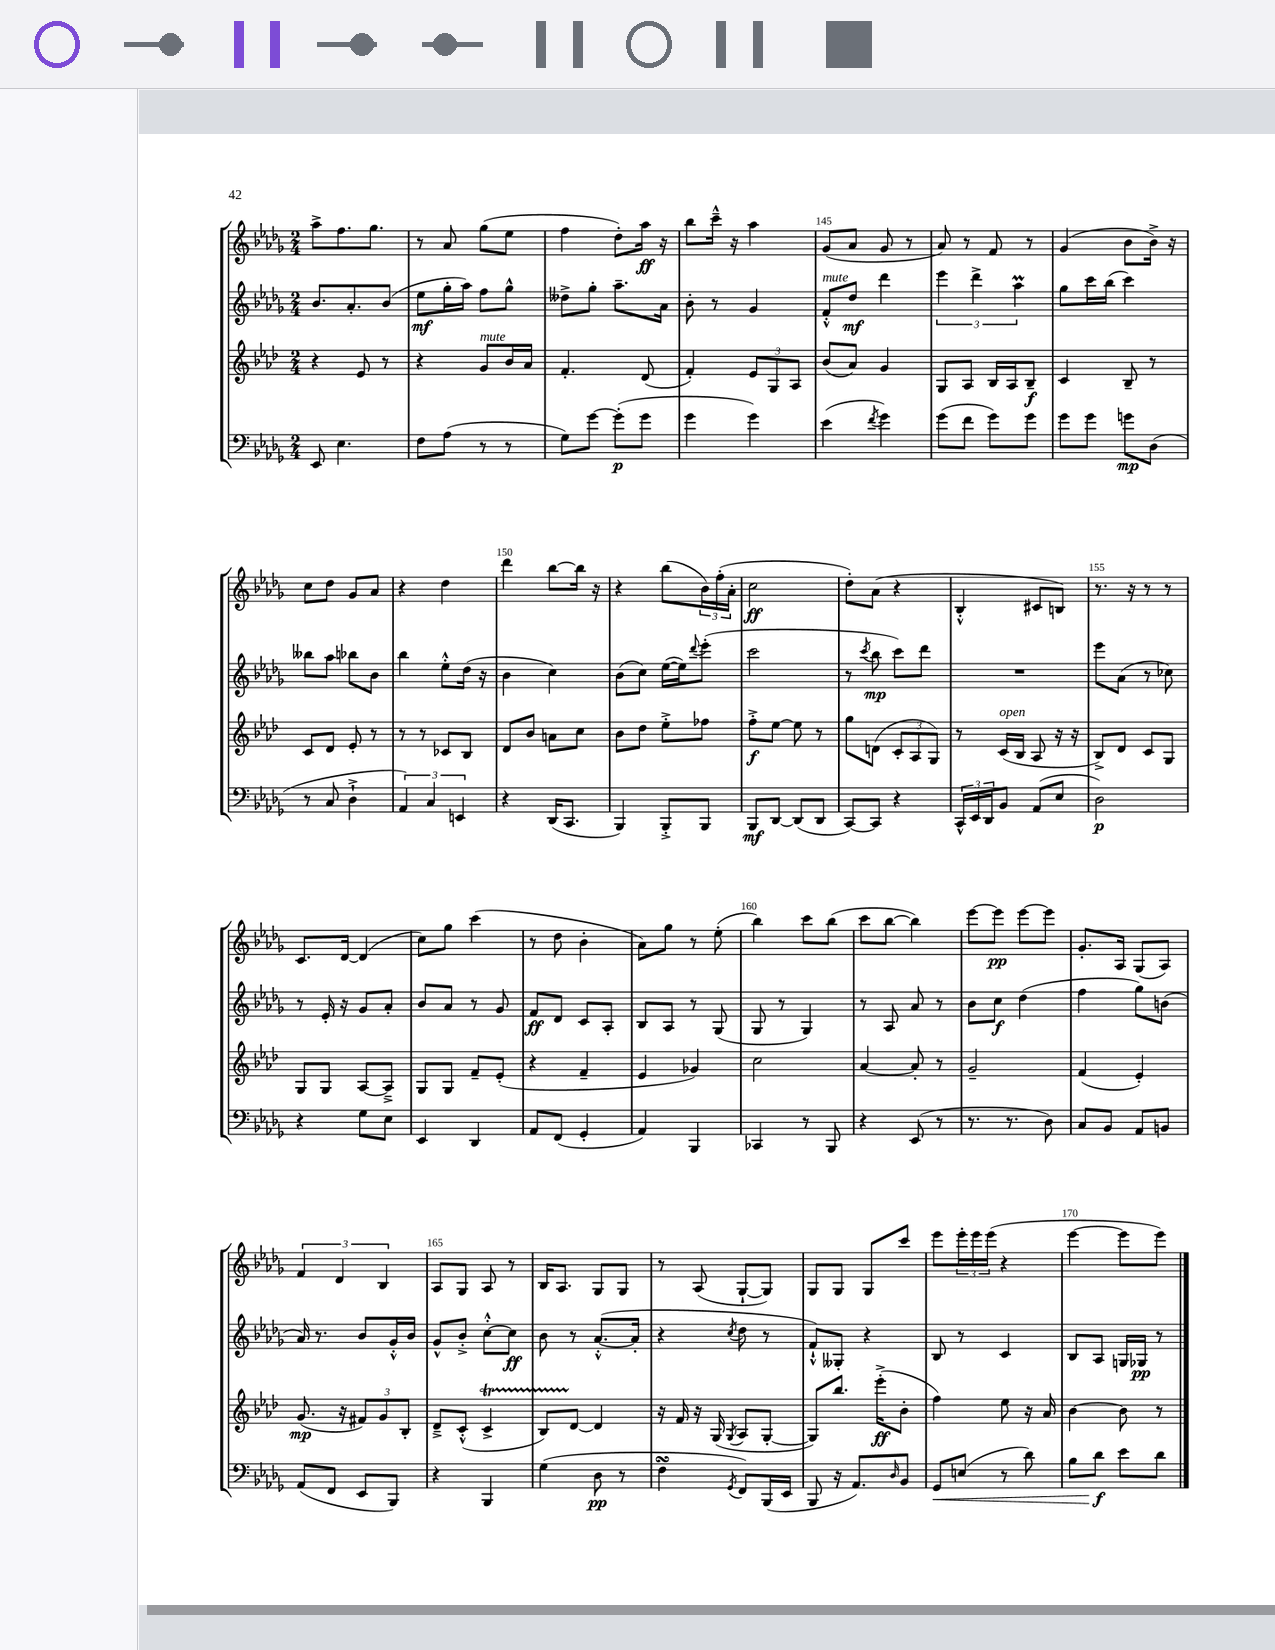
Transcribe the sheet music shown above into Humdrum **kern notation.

**kern	**kern	**kern	**kern
*staff4	*staff3	*staff2	*staff1
*clefF4	*clefG2	*clefG2	*clefG2
*k[b-e-a-d-g-]	*k[b-e-a-d-]	*k[b-e-a-d-g-]	*k[b-e-a-d-g-]
*M2/4	*M2/4	*M2/4	*M2/4
8EE-/	4r	8.b-/L	8aa-^\L
4.E-\	.	.	8.ff\
.	.	8.a-'/	.
.	8e-/	.	.
.	.	.	8.gg-\J
.	8r	(8b-/J	.
=	=	=	=
8F\L	4r	8ee-\L	8r
(8A-\J	.	16gg-'\L	8a-/
.	.	16aa-\JJ)	.
8r	8g/L	8ff\L	(8gg-\L
8r	16b-/L	8gg-^^\J	8ee-\J
.	16a-/JJ	.	.
=	=	=	=
8G-\L)	4.f'/	8dd--^\L	4ff\
[8g-\J	.	8gg-'\J	.
(8g-'\]L	.	8.aa-~\L	8dd-'\L)
8g-\J	(8d-/	.	16aa-\Jk
.	.	16a-\Jk	16r
=	=	=	=
4g-\	4f'/)	8b-'\	8bb-\L
.	.	8r	16ccc~^^\Jk
.	.	.	16r
4g-\)	12e-/L	4g-/	4aa-\
.	12G/	.	.
.	12A-/J	.	.
=	=	=	=
(4e-\	(8b-/L	8f'^^/L	(8g-/L
.	8a-/J)	8dd-/J	8a-/J
8qf/	.	.	.
4g-\)	4g/	4ddd-\	8g-/
.	.	.	8r
=	=	=	=
(8g-\L	8G/L	6eee-\	8a-/)
8f\J	8A-/J	.	8r
.	.	6ddd-^\	.
8g-\L)	16B-/LL	.	8f/
.	16A-/J	.	.
.	.	6aa-\	.
8g-\J	8B-~/J	.	8r
=	=	=	=
8g-\L	4c/	8gg-\L	(4g-/
8g-\J	.	16ccc\L	.
.	.	(16bb-\JJ	.
8g\L	8B-~/	4ccc\)	8b-\L
(8D-\J	8r	.	16b-^\Jk)
.	.	.	16r
=	=	=	=
8r	8c/L	8bb--\L	8cc\L
8C/	8d-/J	8aa-\J	8dd-\J
4D-`^\	8e-'/	8bb-\L	8g-/L
.	8r	8b-\J	8a-/J
=	=	=	=
6AA-/)	8r	4bb-\	4r
.	8r	.	.
6C/	.	.	.
.	8c-/L	8ee-'^^\L	4dd-\
6EE/	.	.	.
.	8B-/J	(16dd-\Jk	.
.	.	16r	.
=	=	=	=
4r	8d-/L	4b-\	4ddd-\
.	8b-/J	.	.
(16DD-/LK	8a\L	4cc\)	[8bb-\L
8.CC/J	.	.	.
.	8cc\J	.	16bb-\]Jk
.	.	.	16r
=	=	=	=
4BBB-/)	8b-\L	(8b-\L	4r
.	8dd-\J	8cc\J)	.
8BBB-'^/L	8ee-'^\L	([16ee-\LL	(8bb-\L
.	.	16ee-\]J)	.
.	.	8qqddd-/	.
8BBB-/J	8ff-\J	(8eee-'\J	24b-\L)
.	.	.	(24ff'\
.	.	.	24a-'\JJ
=	=	=	=
8BBB-/L	8ff'^\L	2ccc\	2cc\
[8DD-/J	[8ee-\J	.	.
(8DD-/]L	8ee-\]	.	.
8DD-/J	8r	.	.
=	=	=	=
[8CC/L)	8gg\L	8r	8dd-'\L)
.	.	8qccc/	.
8CC/]J	(8d\J	8bb-\	(8a-\J
4r	12c'/L	8ccc\L)	4r
.	12A-/	.	.
.	.	8ddd-\J	.
.	12G/J)	.	.
=	=	=	=
24CC^^/LL	8r	2r	4B-'^^/
24EE-/	.	.	.
24DD-/J	.	.	.
8BB-/J	(16c/LL	.	.
.	16B-/JJ	.	.
(8AA-/L	8A-/	.	8c#/L
8E-/J	16r	.	8B/J)
.	16r	.	.
=	=	=	=
2D-\)	8B-^/L)	8eee-\L	8.r
.	8d-/J	(8a-\J	.
.	.	.	16r
.	8c/L	8r	8r
.	8G/J	8cc-\)	8r
=	=	=	=
4r	8G/L	8r	8.c/L
.	8G/J	16e-'/	.
.	.	16r	[16d-/Jk
8G-\L	[8A-/L	8g-/L	(4d-/]
8E-\J	8A-~^/]J	8a-'/J	.
=	=	=	=
4EE-/	8G/L	8b-/L	8cc\L)
.	8G/J	8a-/J	8gg-\J
4DD-/	8f~/L	8r	(4ccc\
.	(8e-'/J	8g-/	.
=	=	=	=
8AA-/L	4r	8f/L	8r
(8FF/J	.	8d-/J	8dd-\
4GG-'/	4f~/	8c/L	4b-'\
.	.	8A-'/J	.
=	=	=	=
4AA-/)	4e-/	8B-/L	8a-\L)
.	.	8A-/J	8gg-\J
4BBB-/	4g-/)	8r	8r
.	.	(8G-/	(8ee-'\
=	=	=	=
4CC-/	2cc\	8G-/	4bb-\)
.	.	8r	.
8r	.	4G-/)	8ccc\L
8BBB-/	.	.	(8bb-\J
=	=	=	=
4r	[4a-/	8r	8ccc\L
.	.	8A-/	[8bb-\J
(8EE-/	8a-'/]	8a-/	4bb-\])
8r	8r	8r	.
=	=	=	=
8.r	2g~/	8b-\L	[8eee-\L
.	.	8cc\J	8eee-\]J
8.r	.	.	.
.	.	(4dd-\	[8eee-\L
8D-\)	.	.	8eee-\]J
=	=	=	=
8C/L	(4f/	4ff\	8.g-'/L
8BB-/J	.	.	.
.	.	.	16A-/Jk
8AA-/L	4e-'/)	8gg-\L)	(8G-/L
8BB/J	.	(8b\J	8A-/J)
=	=	=	=
(8AA-/L	(8.g/	16a-/)	6f/
.	.	8.r	.
8FF/J	.	.	.
.	.	.	6d-/
.	16r	.	.
8EE-/L	12f#/L)	8b-/L	.
.	12g/	.	6B-/
8BBB-/J)	.	16g-'^^/L	.
.	12B-'/J	.	.
.	.	16b-/JJ	.
=	=	=	=
4r	8d-~^/L	8g-^^/L	8A-/L
.	(8c'^^/J	8b-'^/J	8G-/J
4BBB-/	4c^/	[8cc'^^\L	8A-/
.	.	8cc\]J	8r
=	=	=	=
(4G-\	8B-/L)	8b-\	16B-/LK
.	.	.	8.A-/J
.	[8d-/J	8r	.
8D-\	4d-/]	([8.a-'^^/L	8G-/L
8r	.	.	8G-/J
.	.	16a-'/]Jk	.
=	=	=	=
4F\	16r	4r	8r
.	16f/	.	.
.	16r	.	(8A-/
.	(16G/	.	.
8qGG-/	8qG/	8qcc/	.
8FF/L)	8A-/L	8dd-\	[8G-`/L
(16BBB-/L	[8G'/J	8r	8G-/]J)
16EE-/JJ	.	.	.
=	=	=	=
8BBB-/	8G/]L)	8f`^^/L)	8G-/L
16r	8.bb-/J	8G--'/J	8G-/J
8.AA-/L)	.	.	.
.	.	4r	8G-/L
.	(16eee-'^\LK	.	.
16qqD-/	.	.	.
8BB-/J	8b-'\J	.	8ccc/J
=	=	=	=
8GG-/L	4ff\)	8B-/	8eee-\L
(8E/J	.	8r	24eee-'\L
.	.	.	24eee-\
.	.	.	(24eee-\JJ
8r	8ee-\	4c/	4r
8d-\)	16r	.	.
.	16a-/	.	.
=	=	=	=
8B-\L	[4b-\	8B-/L	[4eee-\
8d-\J	.	8A-/J	.
8e-\L	8b-\]	16G/LL	8eee-\]L
.	.	16G-/JJ	.
8d-\J	8r	8r	8eee-\J)
==	==	==	==
*-	*-	*-	*-
